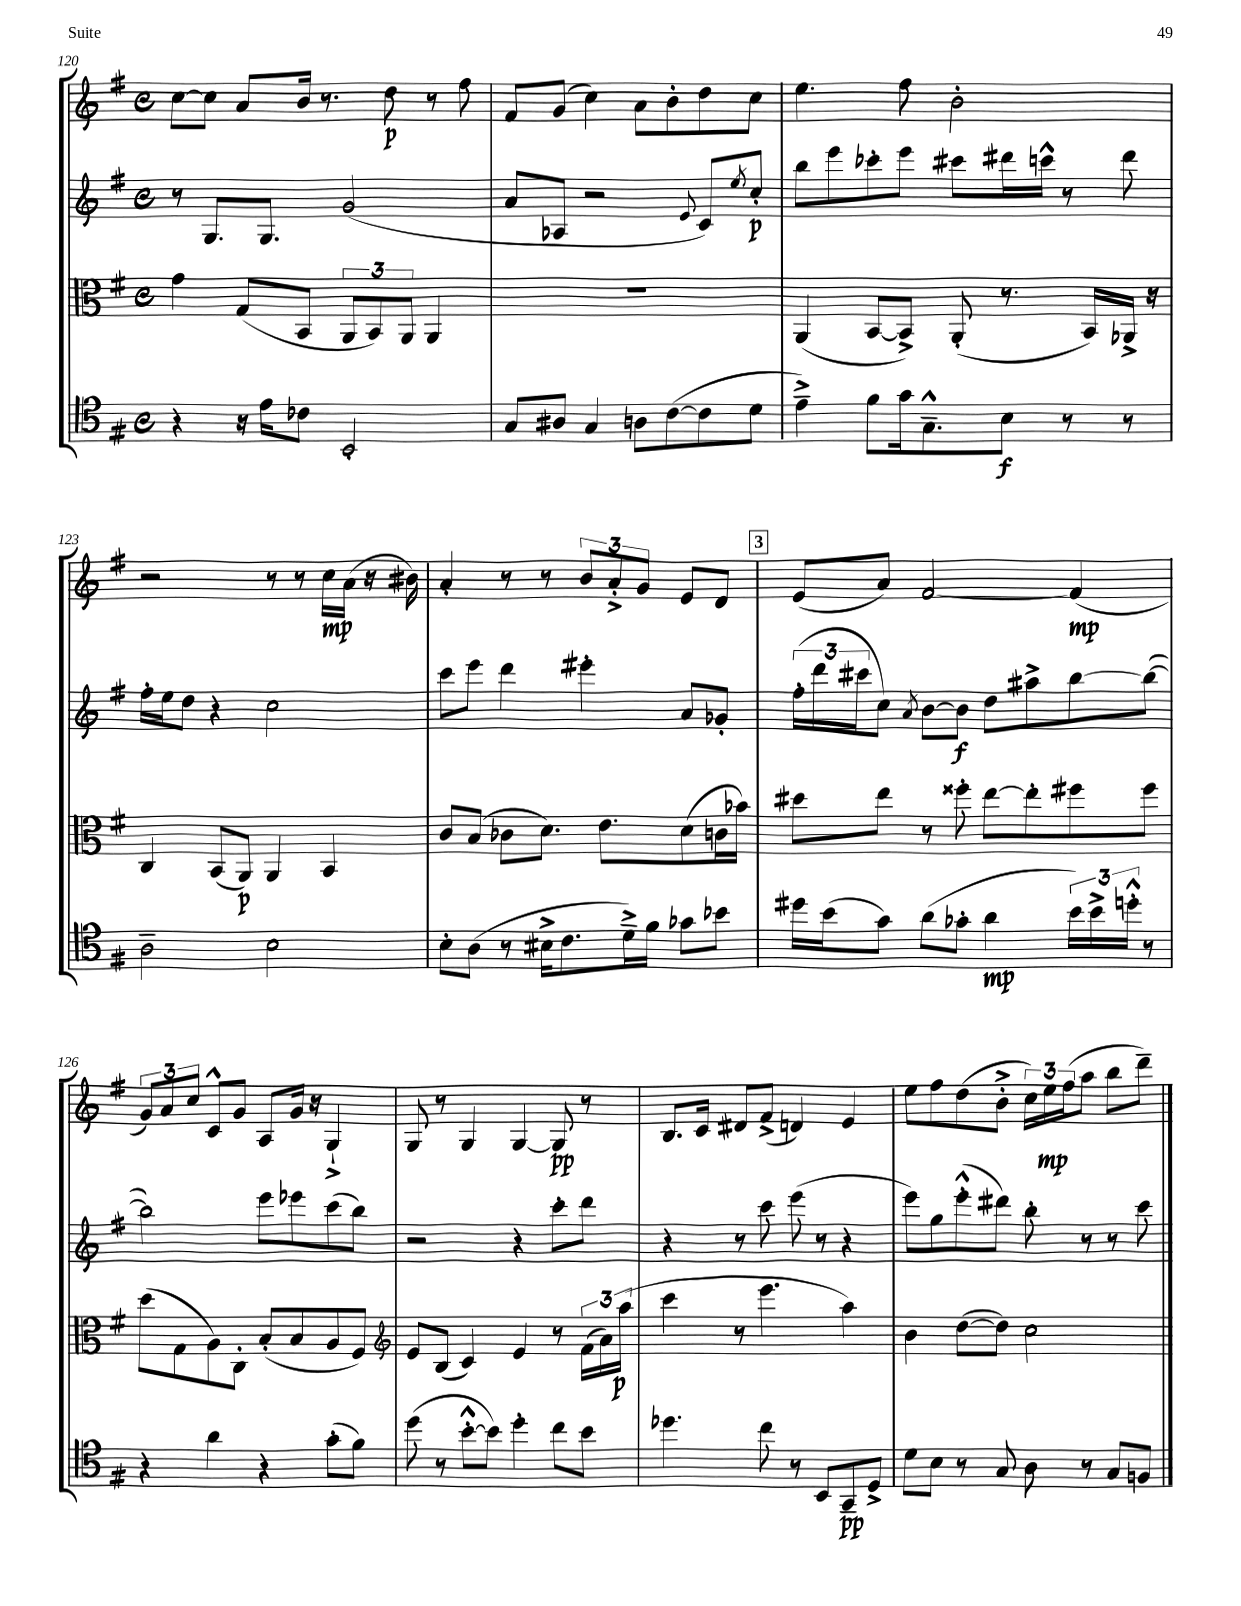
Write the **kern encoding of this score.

**kern	**kern	**kern	**kern
*staff4	*staff3	*staff2	*staff1
*clefC4	*clefC3	*clefG2	*clefG2
*k[f#]	*k[f#]	*k[f#]	*k[f#]
*M4/4	*M4/4	*M4/4	*M4/4
*met(c)	*met(c)	*met(c)	*met(c)
4r	4g\	8r	[8cc\L
.	.	8.G/L	8cc\]J
16r	(8G/L	.	8a/L
16e\LK	.	8.G/J	.
8c-\J	8BB/J	.	16b/Jk
.	.	.	8.r
2BB'/	12AA/L	(2g/	.
.	12BB/)	.	.
.	.	.	8dd\
.	12AA/J	.	.
.	4AA/	.	8r
.	.	.	8ff#\
=	=	=	=
8G/L	1r	8a/L	8f#/L
8A#/J	.	8A-/J	(8g/J
4G/	.	2r	4cc\)
8A\L	.	.	8a\L
([8c\	.	.	8b'\
.	.	8qqe/	.
8c\]	.	8c/L)	8dd\
.	.	8qee/	.
8d\J	.	8cc'/J	8cc\J
=	=	=	=
4e~^\)	(4AA/	8bb\L	4.ee\
.	.	8eee\	.
8f#\L	[8BB/L	8ccc-'\	.
16g\k	8BB^/]J)	8eee\J	8ff#\
8.G~^^\	.	.	.
.	(8AA'/	8ccc#\L	2b'\
8B\J	8.r	16ddd#\L	.
.	.	16ccc^^\JJ	.
8r	.	8r	.
.	16BB/LL)	.	.
8r	16AA-^/JJ	8ddd#\	.
.	16r	.	.
=	=	=	=
2A~\	4C/	16ff#'\LL	2r
.	.	16ee\J	.
.	.	8dd\J	.
.	(8BB/L	4r	.
.	8AA/J)	.	.
2B\	4AA/	2cc\	8r
.	.	.	8r
.	4BB/	.	16cc\LL
.	.	.	(16a\JJ
.	.	.	16r
.	.	.	16b#\)
=	=	=	=
8B'\L	8c/L	8ccc\L	4a'/
(8A\J	(8B/J	8eee\J	.
8r	8c-\L	4ddd\	8r
16B#^\LK	8.d\J)	.	8r
8.c\	.	.	.
.	.	4eee#'\	12b/L
.	8.e\L	.	.
.	.	.	12a'^/
16d~^\L)	.	.	.
.	.	.	12g/J
16f#\JJ	.	.	.
8g-\L	(8d\	8a/L	8e/L
8b-\J	16c\L	8g-'/J	8d/J
.	16b-\JJ)	.	.
=	=	=	=
16dd#\LL	8dd#\L	(24ff#'\LL	(8e/L
.	.	24ddd\	.
(16b\J	.	.	.
.	.	24ccc#\J	.
8g\J)	8ee\J	8cc\J)	8a/J)
.	.	8qa/	.
(8a\L	8r	[8b\L	[2f#/
8g-'\J	8ff##'\	8b\]J	.
4a\	[8ee\L	8dd\L	.
.	8ee'\]	8aa#^\	.
24b\LL)	8ff#\	[8bb\	(4f#/]
24b^\	.	.	.
24dd'^^\JJ	.	.	.
8r	8ff#\J	(8bb\_J	.
=	=	=	=
4r	(8dd\L	2bb\])	12g/L)
.	.	.	12a/
.	8G\	.	.
.	.	.	12cc/J
4a\	8A\)	.	8c^^/L
.	8C'\J	.	8g/J
4r	(8B'/L	8eee\L	8A/L
.	8B/	8eee-\	16g/Jk
.	.	.	16r
(8g'\L	8A/	(8ccc\	4G`^/
8f#\J)	8F#/J)	8bb\J)	.
=	=	=	=
*	*clefG2	*	*
(8dd\	8e/L	2r	8G/
8r	(8B/J	.	8r
[8b'^^\L	4c/)	.	4G/
8b\]J)	.	.	.
4dd'\	4e/	4r	[4G/
8cc\L	8r	8ccc'\L	8G/]
8b\J	(24f#\LL	8ddd\J	8r
.	24a\)	.	.
.	(24aa\JJ	.	.
=	=	=	=
4.dd-\	4ccc\	4r	8.B/L
.	.	.	16c/Jk
.	8r	8r	8d#/L
8cc\	4.eee\	8ccc\	(8f#^/J
8r	.	(8eee\	4d/)
8BB/L	.	8r	.
8GG~/	4aa\)	4r	4e/
8D^/J	.	.	.
=	=	=	=
8d\L	4b\	8eee\L)	8ee\L
8B\J	.	8gg\	8ff#\
8r	([8dd\L	(8eee'^^\	(8dd\
8G/	8dd\]J)	8ddd#\J)	8b'^\J
8A\	2cc\	8bb'\	24cc\LL)
.	.	.	24ee\
.	.	.	(24ff#\J
8r	.	8r	8aa\J
8G/L	.	8r	8bb\L
8F/J	.	8ccc\	8ddd~\J)
==	==	==	==
*-	*-	*-	*-
